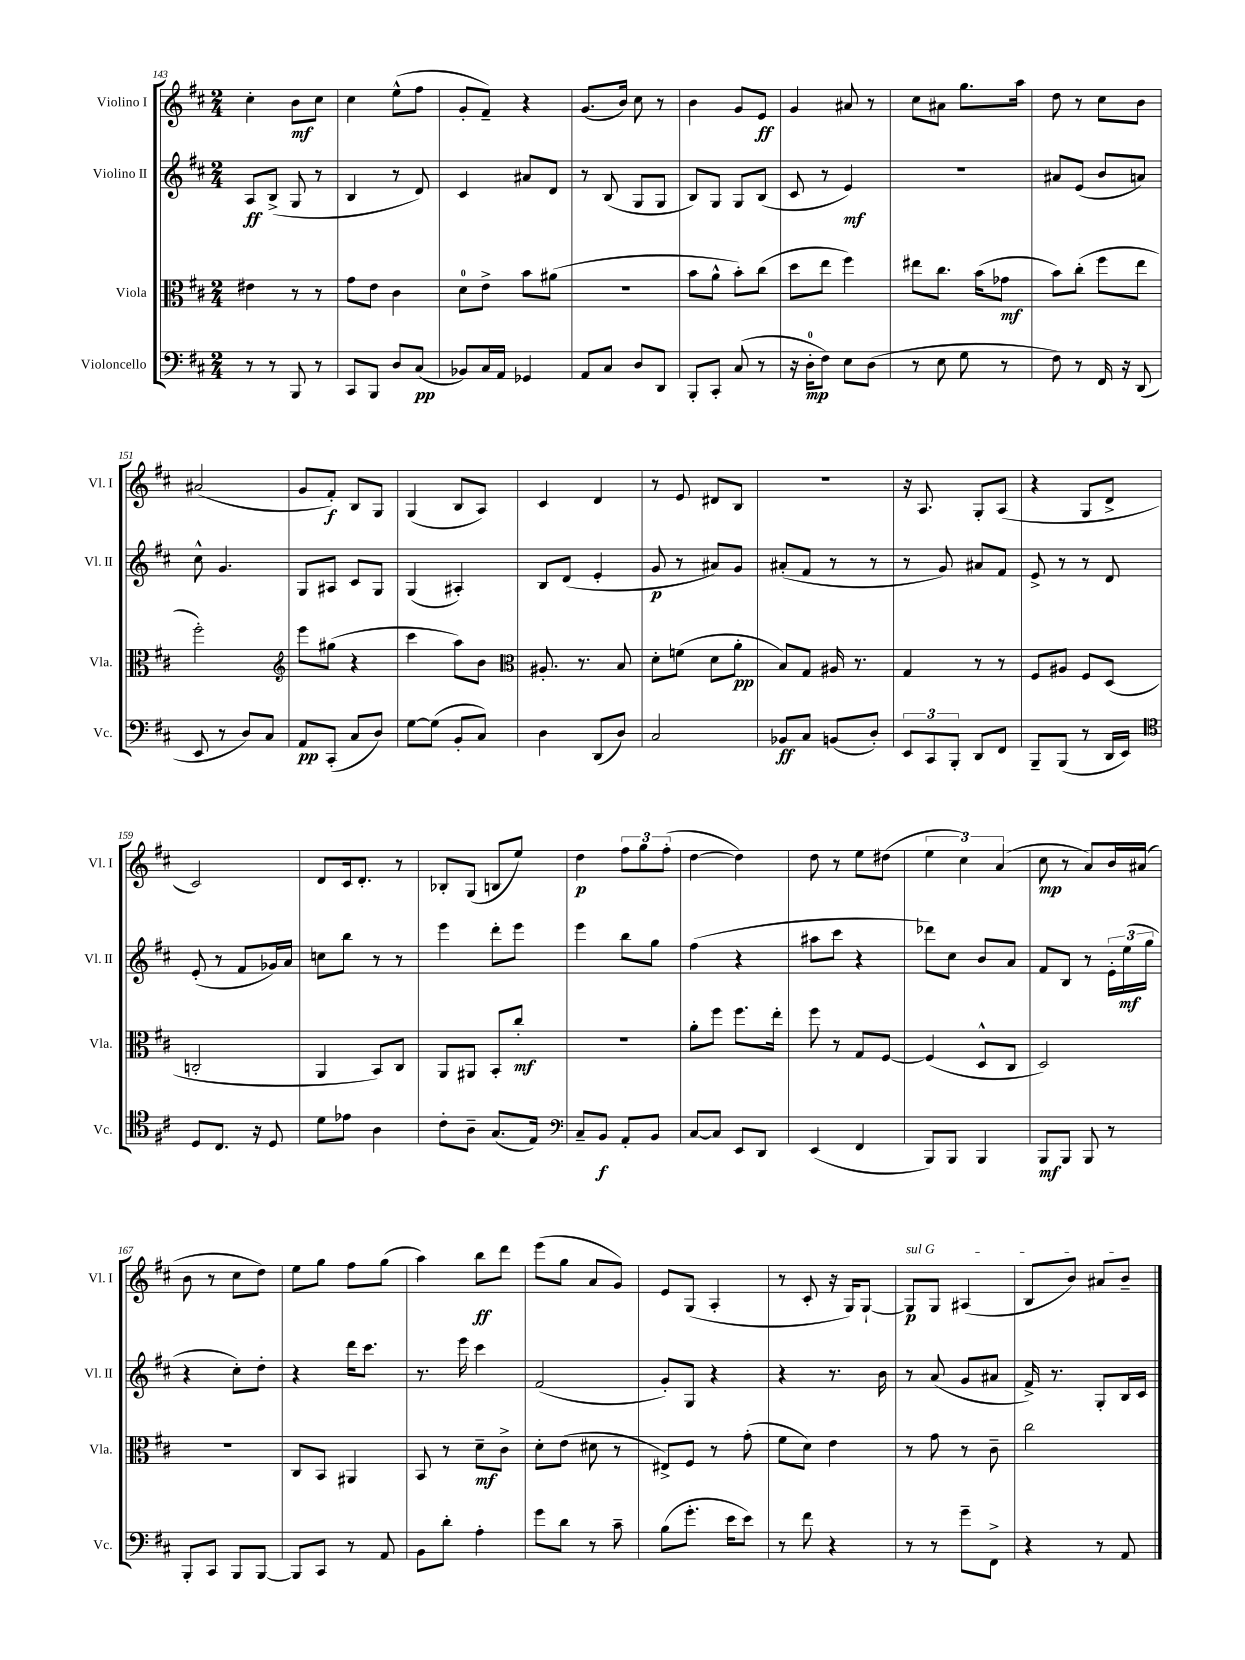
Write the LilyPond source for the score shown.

<<
\new StaffGroup <<
\new Staff = "s0" \with { instrumentName = "Violino I" shortInstrumentName = "Vl. I" } {
    \clef treble \key d \major \numericTimeSignature \time 2/4
    cis''4-. b'8\mf cis''8 |
    cis''4 e''8-^( fis''8 |
    g'8-. fis'8--) r4 |
    g'8.( b'16) cis''8 r8 |
    b'4 g'8 e'8\ff |
    g'4 ais'8 r8 |
    cis''8 ais'8 g''8. a''16 |
    d''8 r8 cis''8 b'8 |
    ais'2( |
    g'8 fis'8-.\f) b8 g8 |
    g4( b8 a8) |
    cis'4 d'4 |
    r8 e'8 dis'8 b8 |
    r2 |
    r16 a8. g8-. a8( |
    r4 g8 d'8-> |
    cis'2) |
    d'8 cis'16 d'8.-. r8 |
    bes8-. g8( b8 e''8) |
    d''4\p \tuplet 3/2 { fis''8 g''8 fis''8-.( } |
    d''4~ d''4) |
    d''8 r8 e''8 dis''8( |
    \tuplet 3/2 { e''4 cis''4) a'4( } |
    cis''8\mp r8 a'8) b'16 ais'16( |
    b'8 r8 cis''8 d''8) |
    e''8 g''8 fis''8 g''8( |
    a''4) b''8\ff d'''8 |
    e'''8( g''8 a'8 g'8) |
    e'8 g8( a4-. |
    r8 cis'8-. r16 g16) g8~-! |
    \once \override TextSpanner.bound-details.left.text = \markup { \italic "sul G" } g8\p\startTextSpan g8 ais4( |
    b8 b'8) ais'8 b'8--\stopTextSpan \bar "|." |
}
\new Staff = "s1" \with { instrumentName = "Violino II" shortInstrumentName = "Vl. II" } {
    \clef treble \key d \major \numericTimeSignature \time 2/4
    a8\ff b8->( g8 r8 |
    b4 r8 d'8) |
    cis'4 ais'8 d'8 |
    r8 b8( g8 g8 |
    b8) g8 g8 b8( |
    cis'8 r8 e'4\mf) |
    R2 |
    ais'8 e'8( b'8 a'8) |
    cis''8-^ g'4. |
    g8 ais8 cis'8 g8 |
    g4( ais4-.) |
    b8 d'8( e'4-. |
    g'8\p r8 ais'8) g'8 |
    ais'8-.( fis'8 r8 r8 |
    r8 g'8) ais'8 fis'8 |
    e'8-> r8 r8 d'8 |
    e'8-.( r8 fis'8 ges'16) a'16 |
    c''8 b''8 r8 r8 |
    e'''4 d'''8-. e'''8 |
    e'''4 b''8 g''8 |
    fis''4( r4 |
    ais''8 cis'''8 r4 |
    des'''8) cis''8 b'8 a'8 |
    fis'8 b8 r8 \tuplet 3/2 { e'16-. e''16\mf( g''16 } |
    r4 cis''8-.) d''8-. |
    r4 d'''16 cis'''8. |
    r8. e'''16 cis'''4 |
    fis'2( |
    g'8-.) g8 r4 |
    r4 r8. b'16 |
    r8 a'8( g'8 ais'8 |
    fis'16->) r8. g8-. b16 cis'16 \bar "|." |
}
\new Staff = "s2" \with { instrumentName = "Viola" shortInstrumentName = "Vla." } {
    \clef alto \key d \major \numericTimeSignature \time 2/4
    eis'4 r8 r8 |
    g'8 e'8 cis'4 |
    d'8-0 e'8-> b'8 ais'8( |
    R2 |
    b'8 a'8-^ b'8-.) cis''8( |
    d''8 e''8 fis''4) |
    eis''8 cis''8. b'16( ges'8\mf |
    b'8) cis''8-.( fis''8 e''8 |
    fis''2-.) |
    \clef treble e'''8 gis''8( r4 |
    cis'''4 a''8) b'8 |
    \clef alto ais8.-. r8. b8 |
    d'8-. f'8( d'8 a'8-.\pp |
    b8) g8 ais16 r8. |
    g4 r8 r8 |
    fis8 ais8 fis8 d8( |
    c2-. |
    a,4 b,8) cis8 |
    a,8 ais,8 b,8-. cis''8-.\mf |
    r2 |
    a'8-. fis''8 fis''8. e''16-. |
    fis''8 r8 g8 fis8~ |
    fis4( d8-^ cis8 |
    d2) |
    R2 |
    cis8 b,8 ais,4 |
    b,8 r8 d'8--\mf cis'8-> |
    d'8-. e'8( dis'8 r8 |
    eis8->) fis8 r8 g'8-.( |
    fis'8 d'8) e'4 |
    r8 g'8 r8 cis'8-- |
    cis''2 \bar "|." |
}
\new Staff = "s3" \with { instrumentName = "Violoncello" shortInstrumentName = "Vc." } {
    \clef bass \key d \major \numericTimeSignature \time 2/4
    r8 r8 b,,8 r8 |
    cis,8 b,,8 d8 cis8\pp( |
    bes,8) cis16 a,16 ges,4 |
    a,8 cis8 d8 d,8 |
    b,,8-. cis,8-. cis8( r8 |
    r16 d16-0-.\mp fis8) e8 d8( |
    r8 e8 g8 r8 |
    fis8) r8 fis,16 r16 d,8( |
    e,8 r8 d8) cis8 |
    a,8\pp cis,8-.( cis8 d8) |
    g8~ g8( b,8-. cis8) |
    d4 d,8( d8) |
    cis2 |
    bes,8\ff cis8 b,8( d8-.) |
    \tuplet 3/2 { e,8 cis,8 b,,8-. } d,8 fis,8 |
    b,,8-- b,,8( r8 d,16 e,16) |
    \clef tenor d8 cis8. r16 d8 |
    d'8 ees'8 a4 |
    cis'8-. a8-- g8.( e16) |
    \clef bass cis8-- b,8\f a,8-. b,8 |
    cis8~ cis8 e,8 d,8 |
    e,4( fis,4 |
    b,,8) b,,8 b,,4 |
    b,,8\mf b,,8 b,,8 r8 |
    b,,8-. cis,8 b,,8 b,,8~ |
    b,,8 cis,8 r8 a,8 |
    b,8 d'8-. a4-. |
    g'8 d'8 r8 cis'8-- |
    b8( g'8.-. e'16 e'8) |
    r8 fis'8 r4 |
    r8 r8 g'8-- fis,8-> |
    r4 r8 a,8 \bar "|." |
}
>>
>>
\layout { \context { \Score currentBarNumber = #143 } }
